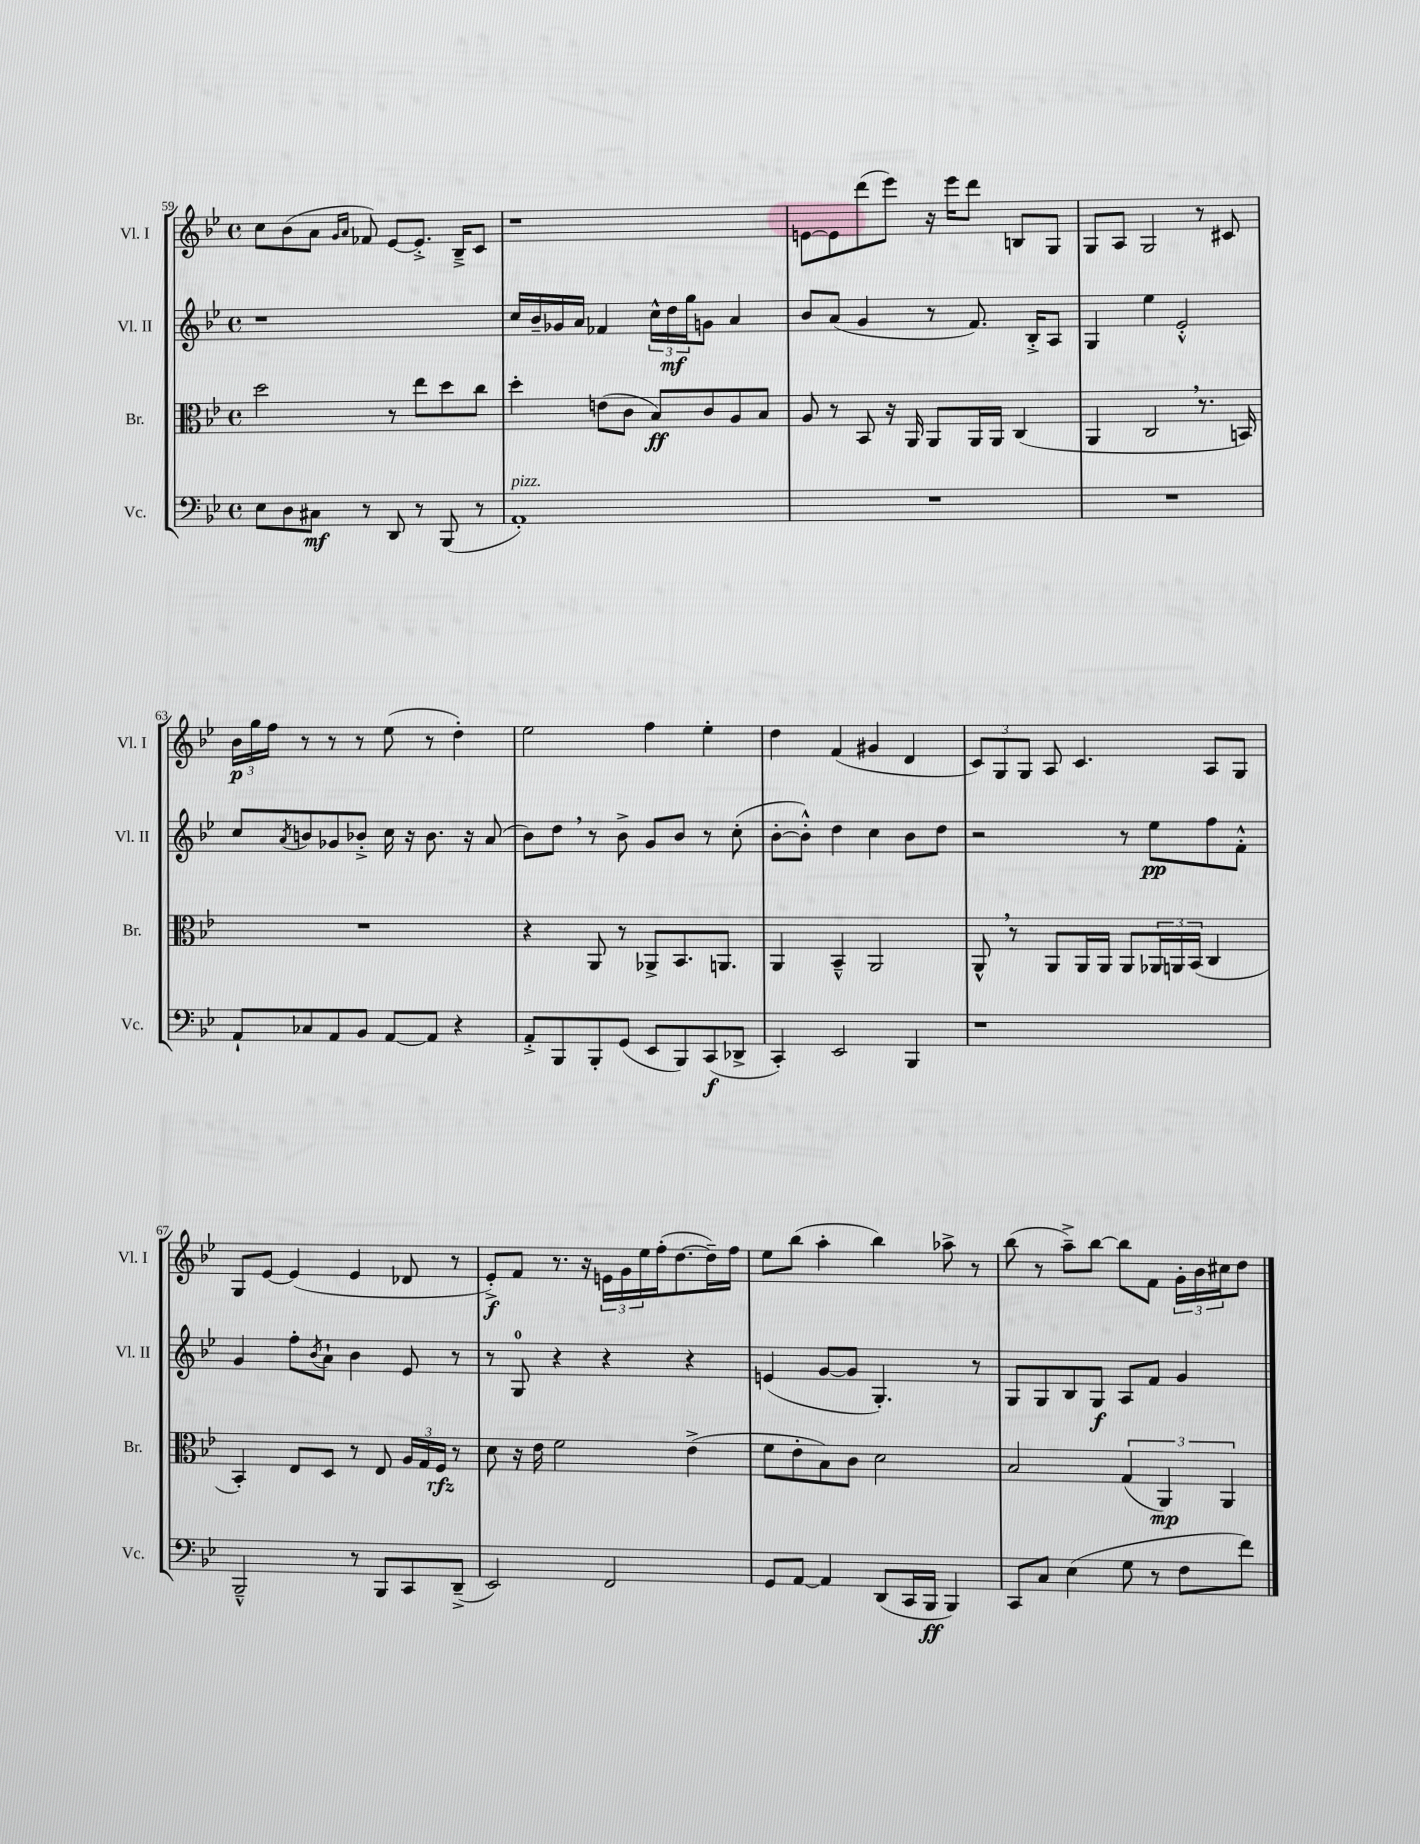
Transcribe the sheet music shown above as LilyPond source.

<<
\new StaffGroup <<
\new Staff = "s0" \with { instrumentName = "Vl. I" shortInstrumentName = "Vl. I" } {
    \clef treble \key bes \major \defaultTimeSignature \time 4/4
    c''8 bes'8( a'8 \grace { g'16 a'16 } fes'8) ees'8~ ees'8.-.-> bes16---> c'8 |
    r1 |
    e'8~ e'8 d'''8( ees'''8) r16 ees'''16 d'''8 b8 g8 |
    g8 a8 g2 r8 cis'8 |
    \tuplet 3/2 { bes'16\p g''16 f''16 } r8 r8 r8 ees''8( r8 d''4-.) |
    ees''2 f''4 ees''4-. |
    d''4 f'4( gis'4 d'4 |
    \tuplet 3/2 { c'8) g8 g8 } a8 c'4. a8 g8 |
    g8 ees'8~ ees'4( ees'4 des'8 r8 |
    ees'8-.->\f) f'8 r8. r16 \tuplet 3/2 { e'16 g'16 ees''16 } f''16-.( d''8.~ d''16--) f''16 |
    ees''8 bes''8( a''4-. bes''4) aes''8-> r8 |
    bes''8( r8 a''8--->) bes''8~ bes''8 f'8 \tuplet 3/2 { g'16-. bes'16 cis''16 } d''8 \bar "|." |
}
\new Staff = "s1" \with { instrumentName = "Vl. II" shortInstrumentName = "Vl. II" } {
    \clef treble \key bes \major \defaultTimeSignature \time 4/4
    r1 |
    c''16 bes'16-- ges'16 a'16 fes'4 \tuplet 3/2 { c''16-^ d''16\mf g''16 } g'8 a'4 |
    bes'8 a'8( g'4 r8 f'8.) bes16-.-> a8 |
    g4 ees''4 ees'2-.-^ |
    c''8 \acciaccatura { a'8 } b'8 ges'8 bes'8-.-> c''16 r16 bes'8. r16 a'8( |
    bes'8) d''8 \breathe r8 bes'8-> g'8 bes'8 r8 c''8-.( |
    bes'8~-. bes'8-.-^) d''4 c''4 bes'8 d''8 |
    r2 r8 ees''8\pp f''8 f'8-.-^ |
    g'4 f''8-. \acciaccatura { bes'8 } a'8-! bes'4 ees'8 r8 |
    r8 g8-0 r4 r4 r4 |
    e'4( g'8~ g'8 g4.-.) r8 |
    g8 g8 bes8 g8\f a8 f'8 g'4 \bar "|." |
}
\new Staff = "s2" \with { instrumentName = "Br." shortInstrumentName = "Br." } {
    \clef alto \key bes \major \defaultTimeSignature \time 4/4
    d''2 r8 ees''8 d''8 c''8 |
    d''4-. e'8( c'8 bes8\ff) c'8 a8 bes8 |
    a8 r8 bes,8 r16 a,16 a,8 a,16 a,16 c4( |
    a,4 c2 \breathe r8. b,16) |
    R1 |
    r4 a,8 r8 aes,8-> bes,8. a,8. |
    a,4 bes,4---^ a,2 |
    a,8-^ \breathe r8 a,8 a,16 a,16 a,8 \tuplet 3/2 { aes,16 a,16 bes,16( } c4 |
    bes,4-.) ees8 d8 r8 ees8 \tuplet 3/2 { a16 g16 f16\rfz } r8 |
    d'8 r16 ees'16 f'2 ees'4->( |
    f'8 ees'8-. bes8) c'8 d'2 |
    bes2 \tuplet 3/2 { g4( a,4\mp) a,4 } \bar "|." |
}
\new Staff = "s3" \with { instrumentName = "Vc." shortInstrumentName = "Vc." } {
    \clef bass \key bes \major \defaultTimeSignature \time 4/4
    ees8 d8 cis8\mf r8 d,8 r8 bes,,8( r8 |
    a,1-.^\markup { \italic "pizz." }) |
    R1 |
    R1 |
    a,8-! ces8 a,8 bes,8 a,8~ a,8 r4 |
    a,8-.-> bes,,8 bes,,8-. g,8( ees,8 bes,,8) c,8\f( des,8-> |
    c,4-.) ees,2 bes,,4 |
    r1 |
    bes,,2---^ r8 bes,,8 c,8 d,8--->( |
    ees,2) f,2 |
    g,8 a,8~ a,4 d,8( c,16 bes,,16\ff bes,,4) |
    c,8 c8 ees4( g8 r8 f8 f'8) \bar "|." |
}
>>
>>
\layout { \context { \Score currentBarNumber = #59 } }
